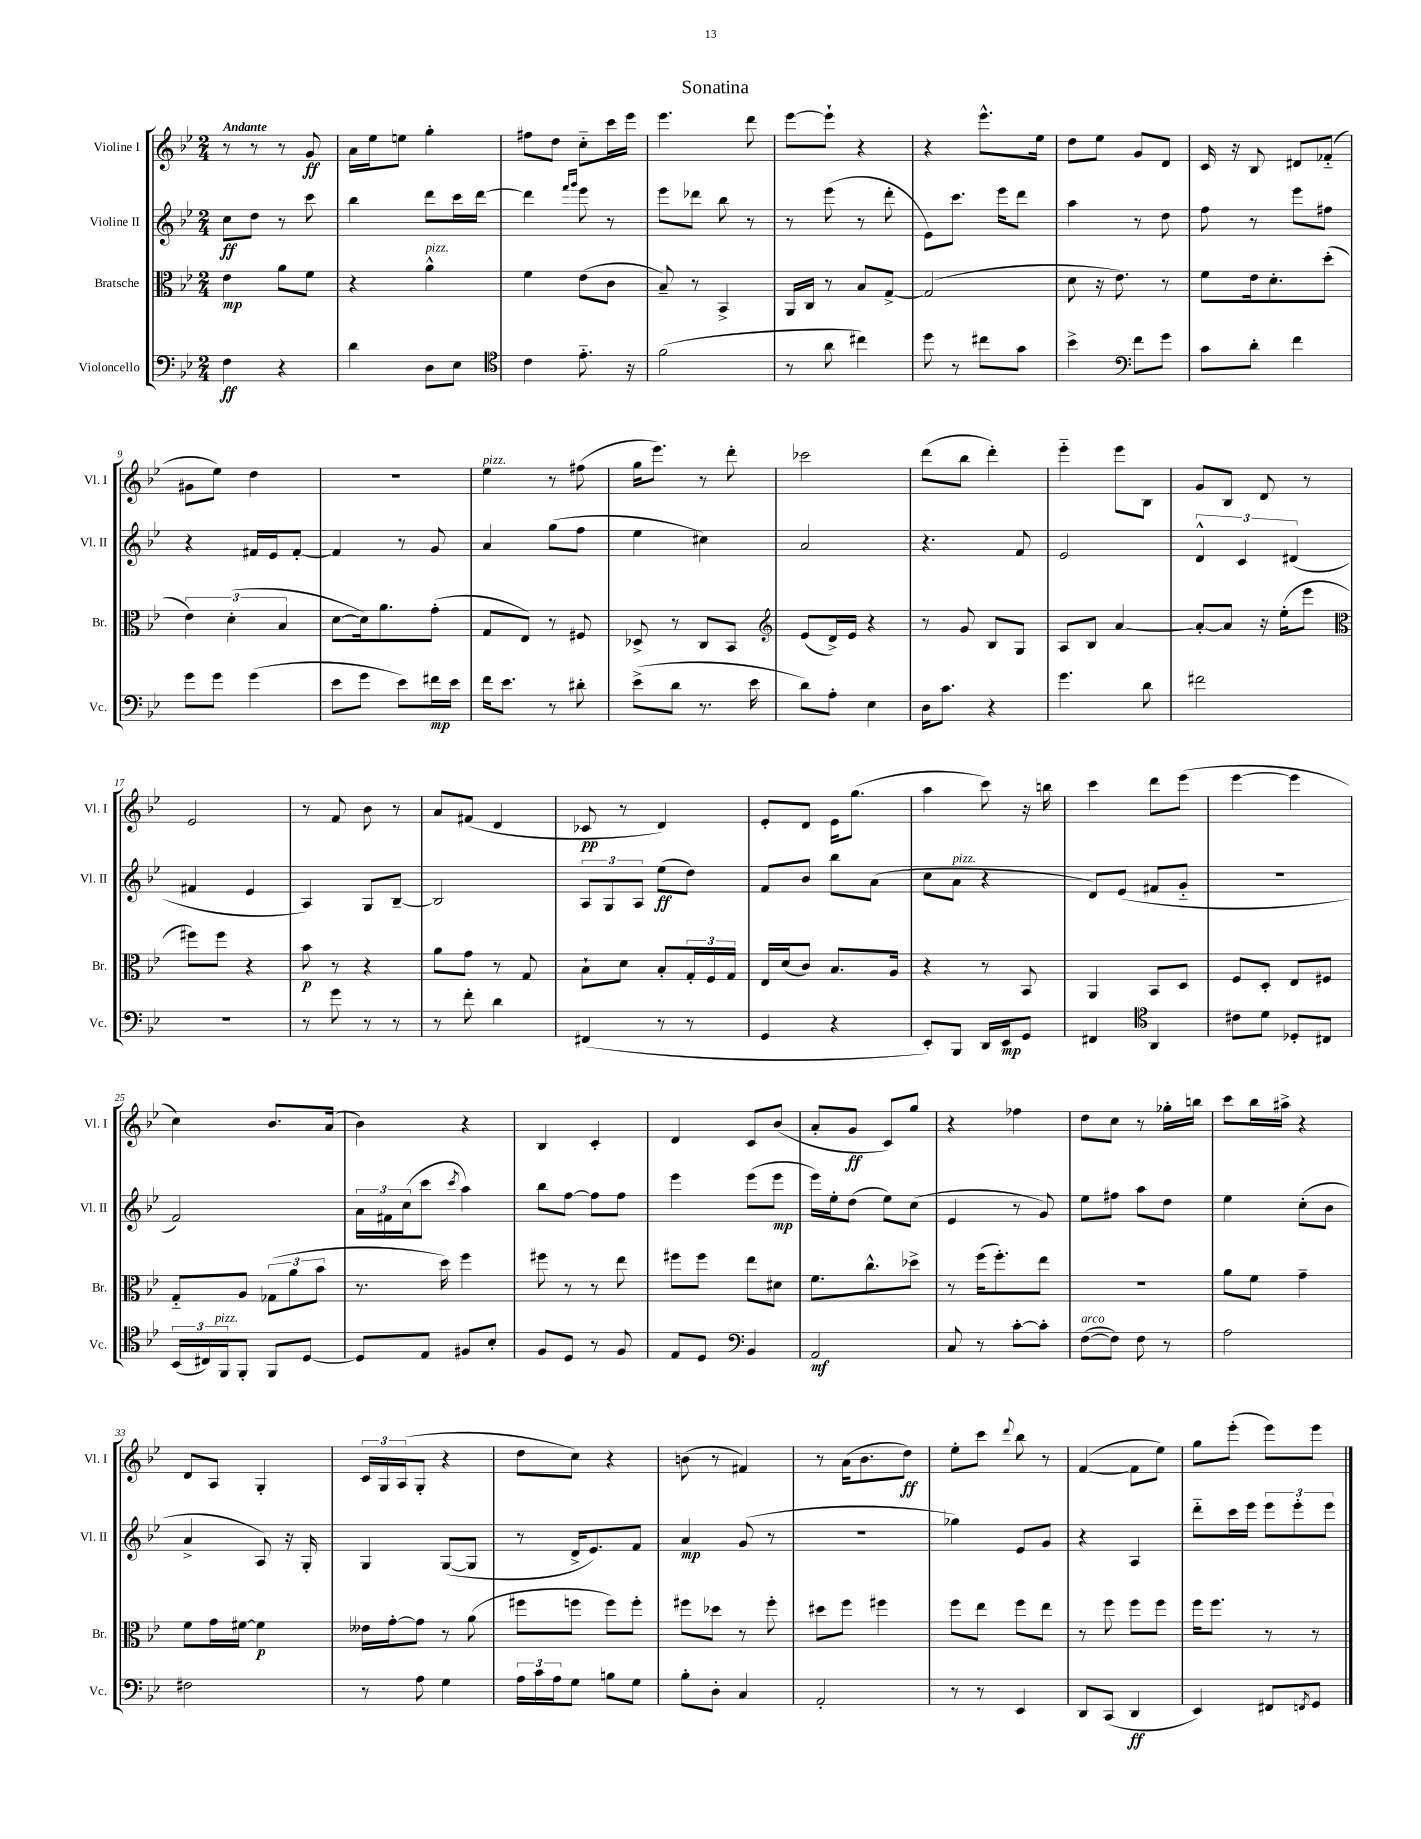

**kern	**dynam	**kern	**dynam	**kern	**dynam	**kern	**dynam
*part4	*part4	*part3	*part3	*part2	*part2	*part1	*part1
*staff4	*staff4	*staff3	*staff3	*staff2	*staff2	*staff1	*staff1
*I"Violoncello	*	*I"Bratsche	*	*I"Violine II	*	*I"Violine I	*
*I'Vc.	*	*I'Br.	*	*I'Vl. II	*	*I'Vl. I	*
*clefF4	*	*clefC3	*	*clefG2	*	*clefG2	*
*k[b-e-]	*	*k[b-e-]	*	*k[b-e-]	*	*k[b-e-]	*
*M2/4	*	*M2/4	*	*M2/4	*	*M2/4	*
=1	=1	=1	=1	=1	=1	=1	=1
!	!	!	!	!	!	!LO:TX:a:B:t=Andante	!
4F\	ff	4e-\	mp	8cc\L	ff	8r	.
.	.	.	.	8dd\J	.	8r	.
4r	.	8a\L	.	8r	.	8r	.
.	.	8f\J	.	8ccc\	.	8g/	ff
=2	=2	=2	=2	=2	=2	=2	=2
4d\	.	4r	.	4bb-\	.	16a\LL	.
.	.	.	.	.	.	16ee-\J	.
.	.	.	.	.	.	8een\J	.
!	!	!LO:TX:a:i:t=pizz.	!	!	!	!	!
8D\L	.	4a^^\	.	8ddd\L	.	4gg'\	.
8E-\J	.	.	.	16ccc\L	.	.	.
.	.	.	.	[16ddd\JJ	.	.	.
=3	=3	=3	=3	=3	=3	=3	=3
*clefC4	*	*	*	*	*	*	*
4c\	.	4f\	.	4ddd\]	.	8ff#X\L	.
.	.	.	.	.	.	8dd\J	.
.	.	.	.	16qqfff/LL	.	.	.
.	.	.	.	16qqggg/JJ	.	.	.
8.e-\	.	(8e-\L	.	8eee-\	.	8cc\L	.
.	.	8c\J	.	8r	.	16ccc\L	.
16r	.	.	.	.	.	16eee-\JJ	.
=4	=4	=4	=4	=4	=4	=4	=4
(2f\	.	8B-~/)	.	8eee-\L	.	4.eee-\	.
.	.	8r	.	8ddd-X\J	.	.	.
.	.	4BB-^/	.	8bb-\	.	.	.
.	.	.	.	8r	.	8ddd\	.
=5	=5	=5	=5	=5	=5	=5	=5
8r	.	16AA/LL	.	8r	.	[8eee-\L	.
.	.	16C/JJ	.	.	.	.	.
8a\	.	8r	.	(8eee-\	.	8eee-`\J]	.
4cc#X\)	.	8B-/L	.	8r	.	4r	.
.	.	[8G^/J	.	8ddd'\	.	.	.
=6	=6	=6	=6	=6	=6	=6	=6
8dd\	.	(2G/]	.	8e-\L)	.	4r	.
8r	.	.	.	8.ccc\J	.	.	.
8cc#X\L	.	.	.	.	.	8.eee-^^\L	.
.	.	.	.	16eee-\KL	.	.	.
8g\J	.	.	.	8ddd\J	.	.	.
.	.	.	.	.	.	16ee-\Jk	.
=7	=7	=7	=7	=7	=7	=7	=7
4b-^\	.	8d\	.	4aa\	.	8dd\L	.
.	.	16r	.	.	.	8ee-\J	.
.	.	8.e-\)	.	.	.	.	.
*clefF4	*	*	*	*	*	*	*
8f\L	.	.	.	8r	.	8g/L	.
8g\J	.	8r	.	8dd\	.	8d/J	.
=8	=8	=8	=8	=8	=8	=8	=8
8c\L	.	8f\L	.	8ff\	.	16c/	.
.	.	.	.	.	.	16r	.
8d'\J	.	16e-\k	.	8r	.	8B-/	.
.	.	8.d'\	.	.	.	.	.
4f\	.	.	.	8eee-\L	.	8d#X/L	.
.	.	(8dd'\J	.	8ff#X\J	.	(8f-X/J	.
!!LO:LB:g=z
=9	=9	=9	=9	=9	=9	=9	=9
8g\L	.	6e-\)	.	4r	.	8g#X\L	.
8g\J	.	.	.	.	.	8ee-\J)	.
.	.	(6d'\	.	.	.	.	.
(4g\	.	.	.	16f#X/LL	.	4dd\	.
.	.	.	.	16e-/J	.	.	.
.	.	6B-/	.	.	.	.	.
.	.	.	.	[8f#'/J	.	.	.
=10	=10	=10	=10	=10	=10	=10	=10
8e-\L	.	[8d\L	.	4f#/]	.	2r	.
8g\J	.	16d\k])	.	.	.	.	.
.	.	8.a\	.	.	.	.	.
8e-\L)	.	.	.	8r	.	.	.
16f#X\L	mp	(8g'\J	.	8g/	.	.	.
16e-\JJ	.	.	.	.	.	.	.
=11	=11	=11	=11	=11	=11	=11	=11
!	!	!	!	!	!	!LO:TX:a:i:t=pizz.	!
16f\KL	.	8G/L	.	4a/	.	4ee-\	.
8.e-\J	.	.	.	.	.	.	.
.	.	8E-/J)	.	.	.	.	.
8r	.	8r	.	(8gg\L	.	8r	.
8d#X'\	.	8F#X/	.	8ff\J	.	(8ff#X\	.
=12	=12	=12	=12	=12	=12	=12	=12
(8e-^\L	.	8D-X^/	.	4ee-\	.	16gg\KL	.
.	.	.	.	.	.	8.eee-\J)	.
8d\J	.	8r	.	.	.	.	.
8.r	.	8C/L	.	4cc#X\)	.	8r	.
.	.	8BB-/J	.	.	.	8ddd'\	.
16e-\	.	.	.	.	.	.	.
=13	=13	=13	=13	=13	=13	=13	=13
*	*	*clefG2	*	*	*	*	*
8d\L)	.	(8e-/L	.	2a/	.	2ccc-X\	.
8A'\J	.	16d^/L)	.	.	.	.	.
.	.	16e-/JJ	.	.	.	.	.
4E-\	.	4r	.	.	.	.	.
=14	=14	=14	=14	=14	=14	=14	=14
16D\KL	.	8r	.	4.r	.	(8ddd\L	.
8.c\J	.	.	.	.	.	.	.
.	.	8g/	.	.	.	8bb-\J	.
4r	.	8B-/L	.	.	.	4ddd'\)	.
.	.	8G/J	.	8f/	.	.	.
=15	=15	=15	=15	=15	=15	=15	=15
4.g\	.	8A/L	.	2e-/	.	4eee-\	.
.	.	8B-/J	.	.	.	.	.
.	.	[4a/	.	.	.	8eee-\L	.
8d\	.	.	.	.	.	8B-\J	.
=16	=16	=16	=16	=16	=16	=16	=16
2f#X\	.	8a'/L_	.	6d^^/	.	8g/L	.
.	.	8a/J]	.	.	.	8B-/J	.
.	.	.	.	6c/	.	.	.
.	.	16r	.	.	.	8d/	.
.	.	(16ee-'\KL	.	.	.	.	.
.	.	.	.	(6d#X/	.	.	.
.	.	8eee-\J	.	.	.	8r	.
!!LO:LB:g=z
=17	=17	=17	=17	=17	=17	=17	=17
*	*	*clefC3	*	*	*	*	*
2r	.	8ff#X\L)	.	4f#X/	.	2e-/	.
.	.	8ff#\J	.	.	.	.	.
.	.	4r	.	4e-/	.	.	.
=18	=18	=18	=18	=18	=18	=18	=18
8r	.	8b-\	p	4A/)	.	8r	.
8g\	.	8r	.	.	.	8f/	.
8r	.	4r	.	8G/L	.	8b-\	.
8r	.	.	.	[8B-~/J	.	8r	.
=19	=19	=19	=19	=19	=19	=19	=19
8r	.	8a\L	.	2B-/]	.	8a/L	.
8f'\	.	8g\J	.	.	.	(8f#X/J	.
4d\	.	8r	.	.	.	4d/	.
.	.	8G/	.	.	.	.	.
=20	=20	=20	=20	=20	=20	=20	=20
(4FF#X/	.	8B-`\L	.	12A/L	.	8c-X/	pp
.	.	.	.	12G/	.	.	.
.	.	8d\J	.	.	.	8r	.
.	.	.	.	12A/J	.	.	.
8r	.	8B-'/L	.	(8ee-\L	ff	4d/)	.
8r	.	24G'/L	.	8dd\J)	.	.	.
.	.	24F/	.	.	.	.	.
.	.	24G/JJ	.	.	.	.	.
=21	=21	=21	=21	=21	=21	=21	=21
4GG/	.	16E-/LL	.	8f/L	.	8e-'/L	.
.	.	(16d/J	.	.	.	.	.
.	.	8c/J)	.	8b-/J	.	8d/J	.
4r	.	8.B-/L	.	8bb-\L	.	16e-\KL	.
.	.	.	.	.	.	(8.gg\J	.
.	.	.	.	(8a\J	.	.	.
.	.	16A/Jk	.	.	.	.	.
=22	=22	=22	=22	=22	=22	=22	=22
8EE-'/L)	.	4r	.	8cc\L	.	4aa\	.
!	!	!	!	!LO:TX:a:i:t=pizz.	!	!	!
8BBB-/J	.	.	.	8a\J	.	.	.
16DD/LL	.	8r	.	4r	.	8ccc\)	.
16EE-/J	mp	.	.	.	.	.	.
8GG/J	.	8BB-/	.	.	.	16r	.
.	.	.	.	.	.	16bbn\	.
=23	=23	=23	=23	=23	=23	=23	=23
4FF#X/	.	4AA/	.	8d/L)	.	4ccc\	.
.	.	.	.	(8e-/J	.	.	.
*clefC4	*	*	*	*	*	*	*
4AA/	.	8BB-/L	.	8f#X/L	.	8ddd\L	.
.	.	8D/J	.	8g/J	.	(8eee-\J	.
=24	=24	=24	=24	=24	=24	=24	=24
8c#X\L	.	8F/L	.	2r	.	[4eee-\	.
8d\J	.	8D'/J	.	.	.	.	.
8D-X'/L	.	8E-/L	.	.	.	4eee-\]	.
8C#X/J	.	8F#X/J	.	.	.	.	.
!!LO:LB:g=z
=25	=25	=25	=25	=25	=25	=25	=25
(24BB-/LL	.	8G/L	.	2f/)	.	4cc\)	.
24C#X/)	.	.	.	.	.	.	.
!LO:TX:a:i:t=pizz.	!	!	!	!	!	!	!
24FF/J	.	.	.	.	.	.	.
8FF'/J	.	8A/J	.	.	.	.	.
8FF/L	.	(12G-X\L	.	.	.	8.b-/L	.
.	.	12a\	.	.	.	.	.
[8D/J	.	.	.	.	.	.	.
.	.	12b-\J	.	.	.	.	.
.	.	.	.	.	.	(16a/Jk	.
=26	=26	=26	=26	=26	=26	=26	=26
8D/L]	.	8.r	.	24a\LL	.	4b-\)	.
.	.	.	.	24f#X\	.	.	.
.	.	.	.	(24cc\J	.	.	.
8E-/J	.	.	.	8ccc\J	.	.	.
.	.	16dd\)	.	.	.	.	.
.	.	.	.	8qccc/	.	.	.
8F#X/L	.	4ff\	.	4aa\)	.	4r	.
8B-'/J	.	.	.	.	.	.	.
=27	=27	=27	=27	=27	=27	=27	=27
8F/L	.	8ff#X\	.	8bb-\L	.	4B-/	.
8D/J	.	8r	.	[8ff\J	.	.	.
8r	.	8r	.	8ff\L]	.	4c'/	.
8F/	.	8ee-\	.	8ff\J	.	.	.
=28	=28	=28	=28	=28	=28	=28	=28
8E-/L	.	8ff#X\L	.	4eee-\	.	4d/	.
8D/J	.	8ff#\J	.	.	.	.	.
*clefF4	*	*	*	*	*	*	*
4BB-/	.	8ee-\L	.	(8eee-\L	.	8c/L	.
.	.	8d#X\J	.	8eee-\J	mp	(8b-/J	.
=29	=29	=29	=29	=29	=29	=29	=29
2AA/	mf	8.f\L	.	16eee-\LL)	.	8a'/L	.
.	.	.	.	16ee-'\J	.	.	.
.	.	.	.	(8dd\J	.	8g/J	ff
.	.	8.cc^^\	.	.	.	.	.
.	.	.	.	8ee-\L)	.	8c/L)	.
.	.	8dd-X^\J	.	(8cc\J	.	8gg/J	.
=30	=30	=30	=30	=30	=30	=30	=30
8C/	.	8r	.	4e-/	.	4r	.
8r	.	(16ff\KL	.	.	.	.	.
.	.	8.ff'\)	.	.	.	.	.
[8c'\L	.	.	.	8r	.	4ff-X\	.
8c'\J]	.	8ee-\J	.	8g/)	.	.	.
=31	=31	=31	=31	=31	=31	=31	=31
!LO:TX:a:i:t=arco	!	!	!	!	!	!	!
([8F\L	.	2r	.	8ee-\L	.	8dd\L	.
8F\J])	.	.	.	8ff#X\J	.	8cc\J	.
8F\	.	.	.	8aa\L	.	8r	.
8r	.	.	.	8dd\J	.	16gg-X'\LL	.
.	.	.	.	.	.	16bbn\JJ	.
=32	=32	=32	=32	=32	=32	=32	=32
2A\	.	8a\L	.	4ee-\	.	8ccc\L	.
.	.	8f\J	.	.	.	16bb-\L	.
.	.	.	.	.	.	16aa#X^\JJ	.
.	.	4g~\	.	(8cc'\L	.	4r	.
.	.	.	.	8b-\J	.	.	.
!!LO:LB:g=z
=33	=33	=33	=33	=33	=33	=33	=33
2F#X\	.	8f\L	.	4a^/	.	8d/L	.
.	.	16g\L	.	.	.	8A/J	.
.	.	[16f#X\JJ	.	.	.	.	.
.	.	4f#\]	p	8A/)	.	4G'/	.
.	.	.	.	16r	.	.	.
.	.	.	.	16G'/	.	.	.
=34	=34	=34	=34	=34	=34	=34	=34
8r	.	16e--X\LL	.	4G/	.	24c/LL	.
.	.	.	.	.	.	24G/	.
.	.	[16g'\J	.	.	.	.	.
.	.	.	.	.	.	(24A/J	.
8A\	.	8g\J]	.	.	.	8G'/J	.
4G\	.	8r	.	([8G/L	.	4r	.
.	.	(8a\	.	8G/J]	.	.	.
=35	=35	=35	=35	=35	=35	=35	=35
24A\LL	.	8ff#X\L	.	8r	.	8dd\L	.
24c\	.	.	.	.	.	.	.
24A\J	.	.	.	.	.	.	.
8G\J	.	8ffn\J	.	16d^/KL	.	8cc\J)	.
.	.	.	.	8.e-/)	.	.	.
8Bn\L	.	8ff\L)	.	.	.	4r	.
8G\J	.	8ff'\J	.	8f/J	.	.	.
=36	=36	=36	=36	=36	=36	=36	=36
8B-'\L	.	8ff#X\L	.	4a/	mp	(8bn\	.
8D'\J	.	8dd-X\J	.	.	.	8r	.
4C/	.	8r	.	(8g/	.	4f#X/)	.
.	.	8ff#'\	.	8r	.	.	.
=37	=37	=37	=37	=37	=37	=37	=37
2AA'/	.	8dd#X\L	.	2r	.	8r	.
.	.	8ff\J	.	.	.	(16a\KL	.
.	.	.	.	.	.	8.b-\	.
.	.	4ff#X\	.	.	.	.	.
.	.	.	.	.	.	8dd\J)	ff
=38	=38	=38	=38	=38	=38	=38	=38
8r	.	8ff\L	.	4gg-X\)	.	8ee-'\L	.
8r	.	8ee-\J	.	.	.	8ccc\J	.
.	.	.	.	.	.	8qqddd/	.
4EE-/	.	8ff\L	.	8e-/L	.	8bb-\	.
.	.	8ee-\J	.	8g/J	.	8r	.
=39	=39	=39	=39	=39	=39	=39	=39
8DD/L	.	8r	.	4r	.	([4f/	.
(8CC/J	.	8ff\	.	.	.	.	.
4DD/	ff	8ff\L	.	4A/	.	8f\L]	.
.	.	8ff\J	.	.	.	8ee-\J)	.
=40	=40	=40	=40	=40	=40	=40	=40
4EE-/)	.	16ff\KL	.	8ddd\L	.	8gg\L	.
.	.	8.ff\J	.	.	.	.	.
.	.	.	.	16ccc\L	.	(8eee-'\J	.
.	.	.	.	16eee-\JJ	.	.	.
8FF#X/L	.	8r	.	12eee-\L	.	8eee-\L)	.
.	.	.	.	12eee-'\	.	.	.
8qFFn/	.	.	.	.	.	.	.
8GG/J	.	8r	.	.	.	8eee-\J	.
.	.	.	.	12eee-\J	.	.	.
==	==	==	==	==	==	==	==
*-	*-	*-	*-	*-	*-	*-	*-
